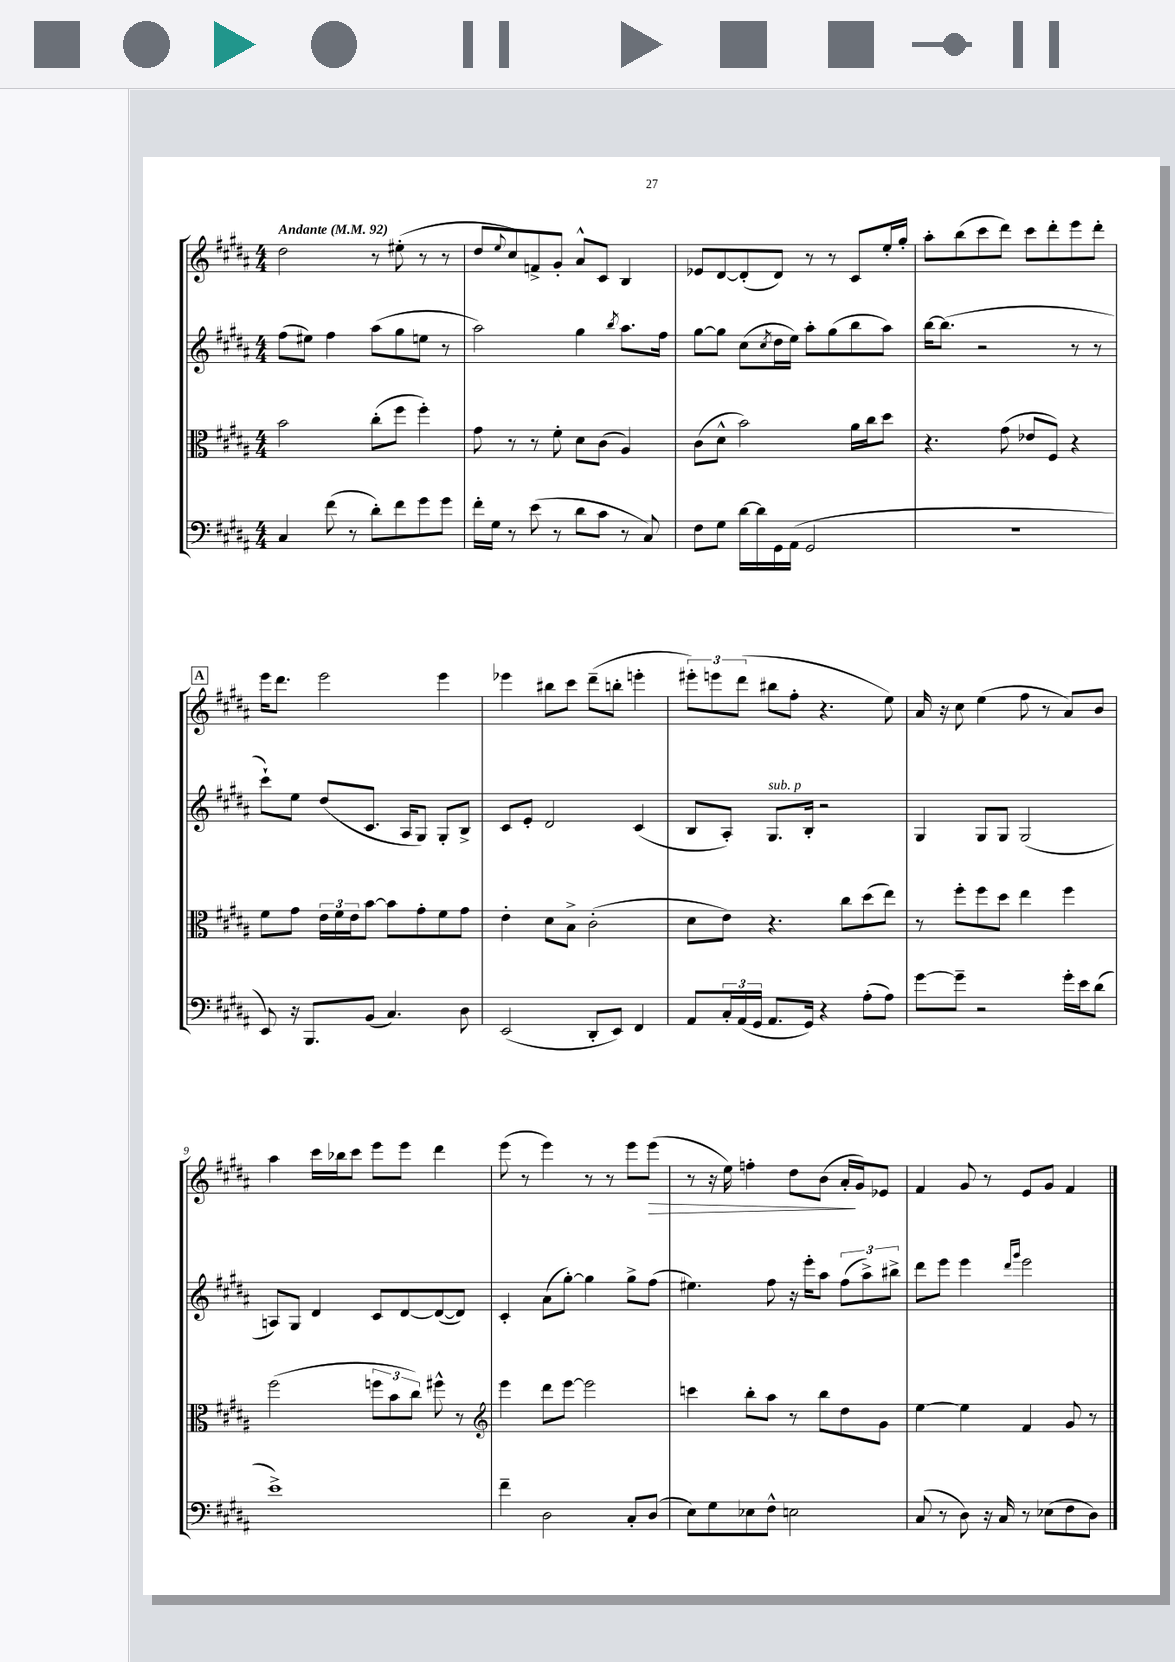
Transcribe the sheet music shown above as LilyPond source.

<<
\new StaffGroup <<
\new Staff = "s0" {
    \clef treble \key b \major \numericTimeSignature \time 4/4 \tempo "Andante" 4 = 92
    dis''2 r8 eis''8-.( r8 r8 |
    dis''8 \appoggiatura { e''8 } cis''8) f'8-> gis'8-. ais'8-^ cis'8 b4 |
    ees'8 dis'8~ dis'8-.( dis'8) r8 r8 cis'8 e''16-. gis''16-. |
    ais''8-. b''8( cis'''8 dis'''8) cis'''8 dis'''8-. e'''8 dis'''8-. |
    \mark \markup { \box "A" } e'''16 dis'''8. e'''2 e'''4 |
    ees'''4 bis''8 cis'''8 dis'''8--( b''8-. e'''4-. |
    \tuplet 3/2 { eis'''8-.) e'''8 dis'''8( } bis''8 fis''8-. r4. e''8) |
    ais'16 r16 cis''8 e''4( fis''8 r8 ais'8) b'8 |
    ais''4 cis'''16 bes''16 cis'''8 e'''8 e'''8 dis'''4 |
    e'''8( r8 e'''4) r8 r8 e'''8 e'''8\>( |
    r8 r16 e''16) f''4-. dis''8 b'8( ais'16-.\! gis'16) ees'8 |
    fis'4 gis'8 r8 e'8 gis'8 fis'4 \bar "|." |
}
\new Staff = "s1" {
    \clef treble \key b \major \numericTimeSignature \time 4/4
    fis''8( eis''8) fis''4 ais''8( gis''8 e''8 r8 |
    ais''2) gis''4 \acciaccatura { b''8 } ais''8. fis''16 |
    gis''8~ gis''8 cis''8( \acciaccatura { cis''8 } dis''16 e''16) ais''8-. gis''8( b''8 ais''8) |
    b''16~ b''8.( r2 r8 r8 |
    \mark \markup { \box "A" } cis'''8-!) e''8 dis''8( cis'8. ais16 gis8) gis8-. b8-> |
    cis'8 e'8-. dis'2 cis'4( |
    b8 ais8-.) gis8.^\markup { \italic "sub. p" } b16-. r2 |
    gis4 gis8 gis8 gis2( |
    a8) gis8 dis'4 cis'8 dis'8~ dis'8~( dis'8) |
    cis'4-. ais'8( gis''8~-.) gis''4 gis''8-> fis''8( |
    eis''4.) fis''8 r16 e'''16-. ais''8 \tuplet 3/2 { fis''8( ais''8->) bis''8-> } |
    dis'''8 e'''8 e'''4 \grace { dis'''16 gis'''16 } e'''2 \bar "|." |
}
\new Staff = "s2" {
    \clef alto \key b \major \numericTimeSignature \time 4/4
    b'2 cis''8-.( fis''8 fis''4-.) |
    gis'8 r8 r8 fis'8-. dis'8 cis'8( ais4) |
    cis'8( dis'8-^ b'2) ais'16 cis''16 dis''8 |
    r4. gis'8( ees'8 fis8) r4 |
    \mark \markup { \box "A" } fis'8 gis'8 \tuplet 3/2 { e'16 fis'16 e'16 } b'8~ b'8 gis'8-. fis'8 gis'8 |
    e'4-. dis'8 b8-> cis'2-.( |
    dis'8 e'8) r4. cis''8 dis''8( e''8) |
    r8 fis''8-. fis''8 dis''8 e''4 fis''4 |
    fis''2( \tuplet 3/2 { f''8 b'8 cis''8) } fis''8-^ r8 |
    \clef treble e'''4 dis'''8 e'''8~ e'''2 |
    c'''4 b''8-. ais''8 r8 b''8 dis''8 gis'8 |
    e''4~ e''4 fis'4 gis'8 r8 \bar "|." |
}
\new Staff = "s3" {
    \clef bass \key b \major \numericTimeSignature \time 4/4
    cis4 fis'8( r8 dis'8-.) fis'8 gis'8 gis'8 |
    fis'16-. gis16 r8 e'8( r8 dis'8 cis'8 r8 cis8) |
    fis8 gis8 dis'16~ dis'16 gis,16 ais,16( gis,2 |
    R1 |
    \mark \markup { \box "A" } e,8) r16 b,,8. b,8( cis4.) dis8 |
    e,2( dis,8-. e,8) fis,4 |
    ais,8 \tuplet 3/2 { cis16-. ais,16( gis,16 } ais,8. gis,16) r4 ais8-.( ais8) |
    gis'8~ gis'8-- r2 gis'16-. e'16 dis'8( |
    e'1->) |
    fis'4-- dis2 cis8-. dis8( |
    e8) gis8 ees8 fis8-^ e2 |
    cis8( r8 dis8) r16 cis16 r8 ees8( fis8 dis8) \bar "|." |
}
>>
>>
